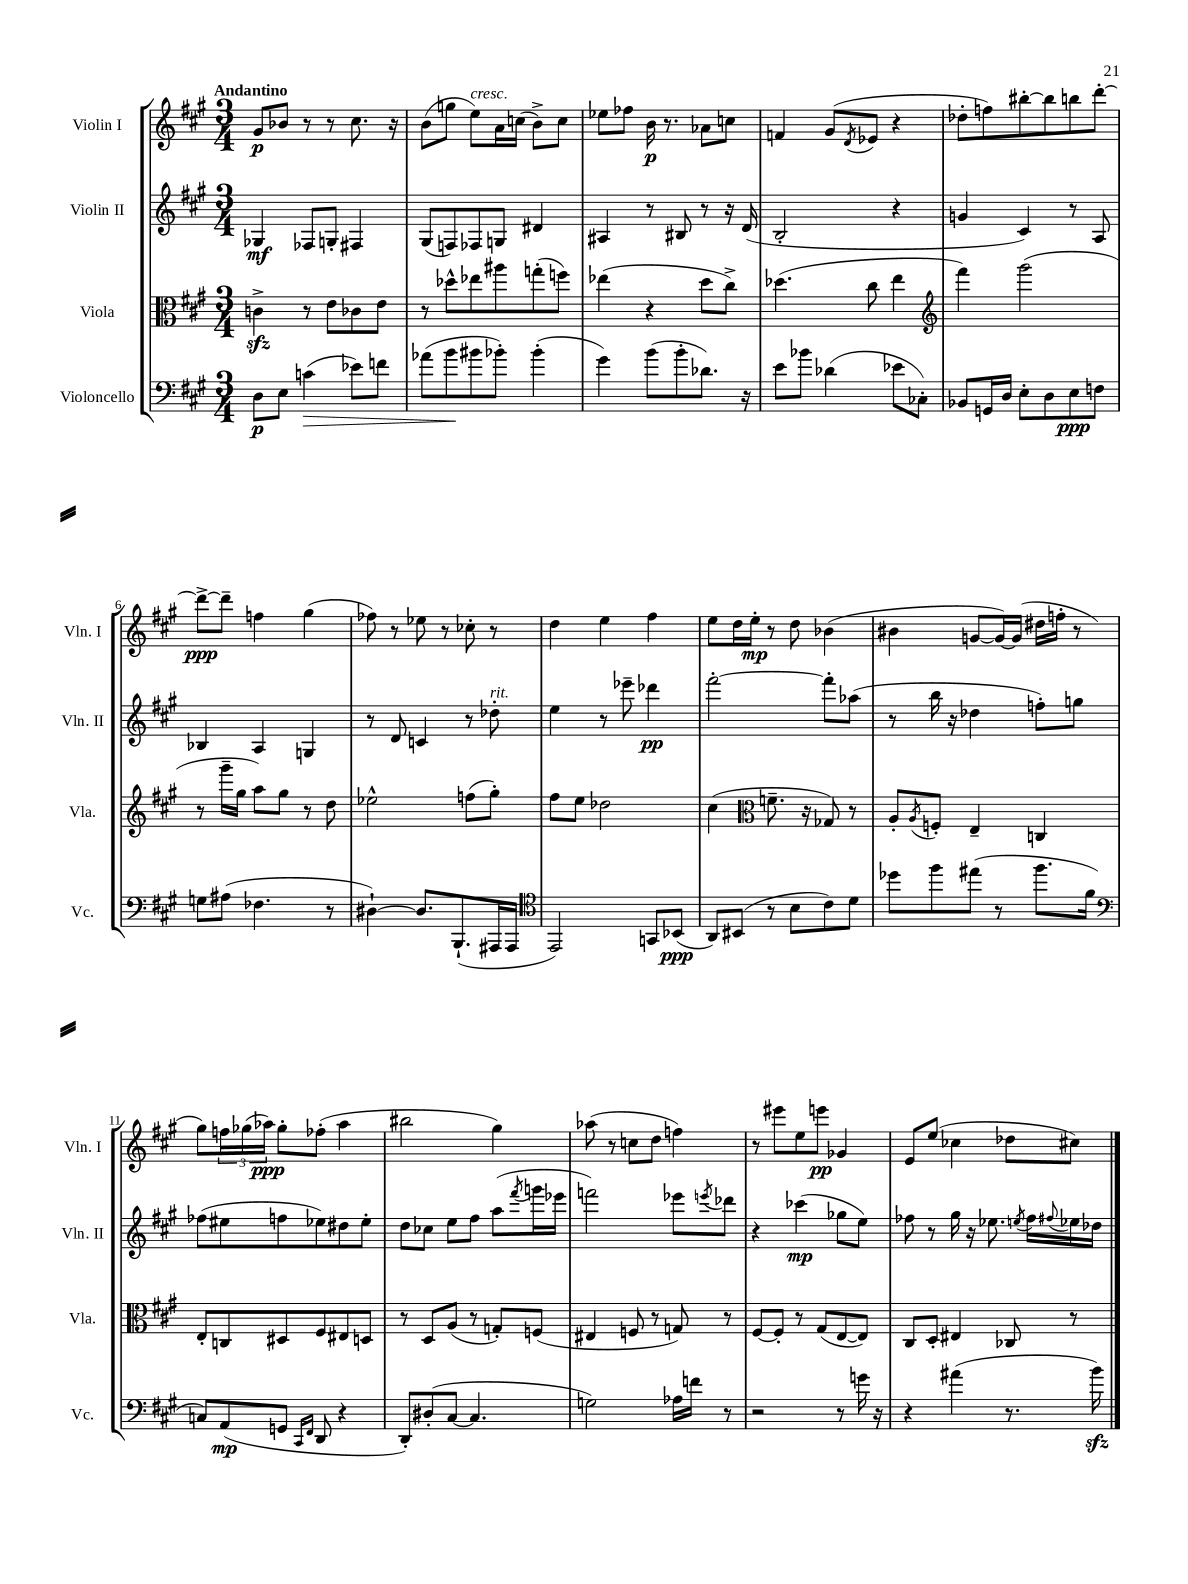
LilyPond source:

<<
\new StaffGroup <<
\new Staff = "s0" \with { instrumentName = "Violin I" shortInstrumentName = "Vln. I" } {
    \clef treble \key a \major \numericTimeSignature \time 3/4 \tempo "Andantino"
    gis'8\p bes'8 r8 r8 cis''8. r16 |
    b'8( g''8 e''8^\markup { \italic "cresc." }) a'16 c''16( b'8->) c''8 |
    ees''8 fes''8 b'16\p r8. aes'8 c''8 |
    f'4 gis'8( \acciaccatura { d'8 } ees'8 r4 |
    des''8-. f''8) bis''8~-. bis''8 b''8 d'''8~-. |
    d'''8~->\ppp d'''8-- f''4 gis''4( |
    fes''8) r8 ees''8 r8 ces''8-. r8 |
    d''4 e''4 fis''4 |
    e''8 d''16 e''16-.\mp r8 d''8 bes'4( |
    bis'4 g'8~ g'16~) g'16( dis''16 f''16-. r8 |
    gis''8) \tuplet 3/2 { f''16 ges''16( aes''16\ppp) } ges''8-. fes''8-.( aes''4 |
    bis''2 gis''4) |
    aes''8( r8 c''8 d''8 f''4) |
    r8 eis'''8 e''8 e'''8\pp ges'4 |
    e'8 e''8( ces''4 des''8 cis''8) \bar "|." |
}
\new Staff = "s1" \with { instrumentName = "Violin II" shortInstrumentName = "Vln. II" } {
    \clef treble \key a \major \numericTimeSignature \time 3/4
    ges4\mf fes8 g8-. fis4 |
    gis8( f8) fes8 g8 dis'4 |
    ais4 r8 bis8 r8 r16 d'16( |
    b2-. r4 |
    g'4 cis'4) r8 a8 |
    bes4 a4 g4 |
    r8 d'8 c'4 r8 des''8-.^\markup { \italic "rit." } |
    e''4 r8 ees'''8-- des'''4\pp |
    fis'''2~-. fis'''8-. aes''8( |
    r8 b''16 r16 des''4 f''8-.) g''8 |
    fes''8( eis''8 f''8 ees''8) dis''8 ees''8-. |
    d''8 ces''8 e''8 fis''8 a''8( \acciaccatura { fis'''8 } g'''16 ees'''16 |
    f'''2) ees'''8 \acciaccatura { e'''8 } des'''8 |
    r4 ces'''4\mp( ges''8 e''8) |
    fes''8 r8 gis''16 r16 ees''8. \acciaccatura { e''8 } fes''16 \appoggiatura { fis''8 } ees''16 des''16 \bar "|." |
}
\new Staff = "s2" \with { instrumentName = "Viola" shortInstrumentName = "Vla." } {
    \clef alto \key a \major \numericTimeSignature \time 3/4
    c'4->\sfz r8 e'8 ces'8 e'8 |
    r8 des''8-^ ees''8 ais''8 g''8-.( f''8) |
    ees''4( r4 d''8 cis''8->) |
    des''4.( cis''8 e''4 |
    \clef treble fis'''4) gis'''2( |
    r8 gis'''16-- gis''16 a''8) gis''8 r8 d''8 |
    ees''2-^ f''8( gis''8-.) |
    fis''8 e''8 des''2 |
    cis''4( \clef alto f'8.-- r16 ges8) r8 |
    a8-. \acciaccatura { a8 } f8-. e4-- c4 |
    e8-. c8 dis8 fis8 eis8 d8 |
    r8 d8 a8( r8 g8-.) f8( |
    eis4 f8 r8 g8) r8 |
    fis8~ fis8-. r8 gis8( e8~ e8) |
    cis8 d8-. eis4 ces8 r8 \bar "|." |
}
\new Staff = "s3" \with { instrumentName = "Violoncello" shortInstrumentName = "Vc." } {
    \clef bass \key a \major \numericTimeSignature \time 3/4
    d8\p e8 c'4\>( ees'8) f'8 |
    aes'8( b'8\! bis'8 bes'8-.) bes'4-.( |
    gis'4) b'8( b'8-. des'8.) r16 |
    e'8 bes'8 des'4( ees'8 ces8-.) |
    bes,8 g,16 d16 e8-. d8 e8\ppp f8 |
    g8 ais8( fes4. r8 |
    dis4~-!) dis8. b,,8.-!( ais,,16 ais,,16 |
    \clef tenor e,2) g,8 bes,8\ppp( |
    a,8) bis,8( r8 b8 cis'8) d'8 |
    des''8 fis''8 eis''8( r8 fis''8. fis'16 |
    \clef bass c8) a,8\mp( g,8 \grace { cis,16 fis,16 } d,8 r4 |
    d,8-.) dis8-.( cis8~ cis4. |
    g2) aes16 f'16 r8 |
    r2 r8 g'16 r16 |
    r4 ais'4( r8. b'16\sfz) \bar "|." |
}
>>
>>
